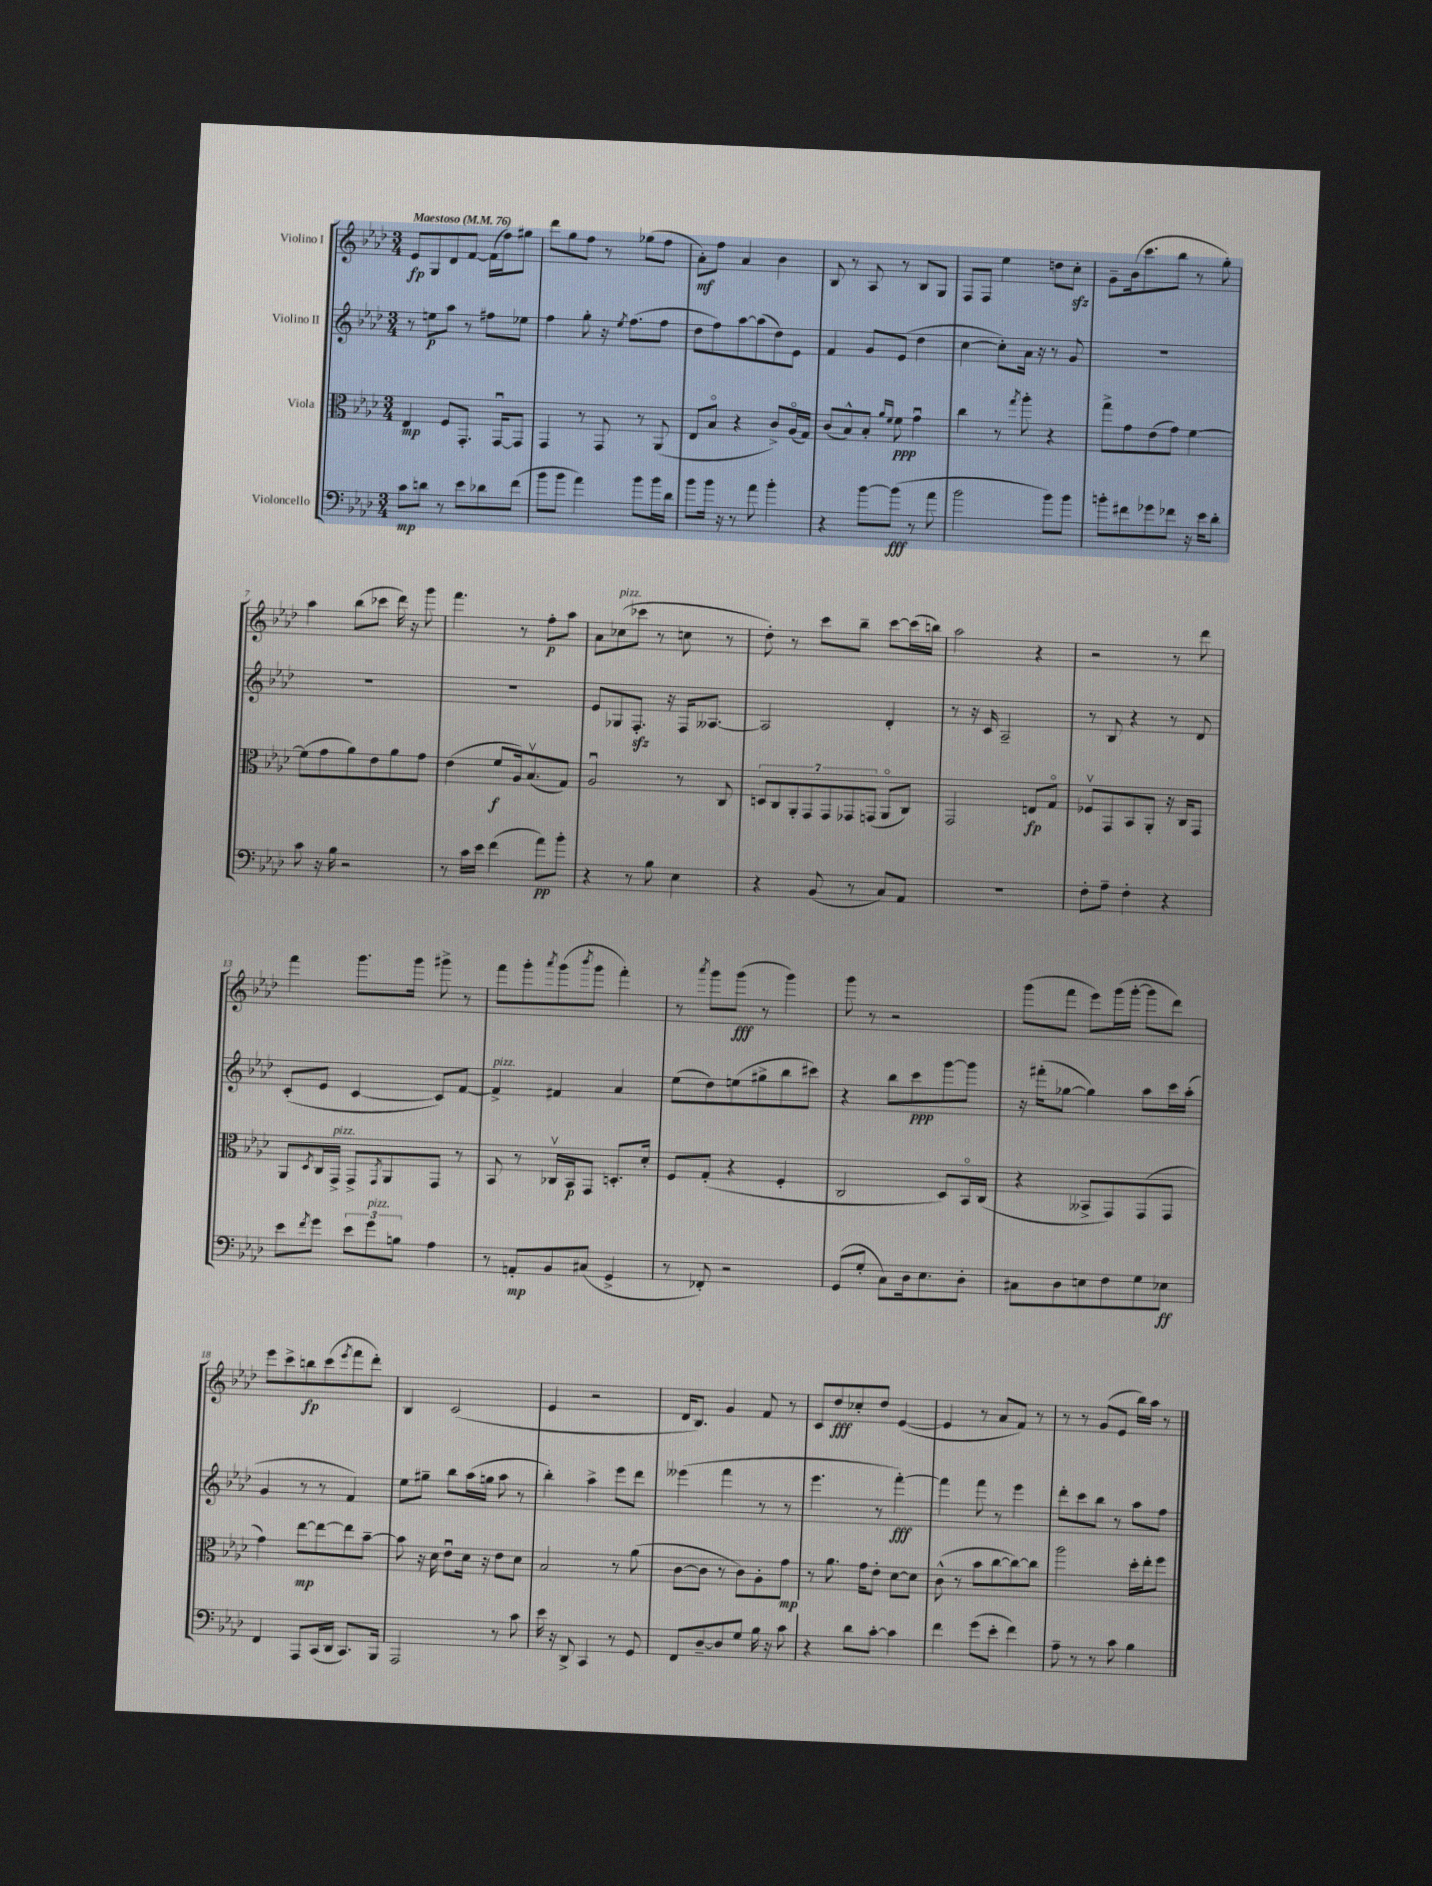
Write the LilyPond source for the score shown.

<<
\new StaffGroup <<
\new Staff = "s0" \with { instrumentName = "Violino I" } {
    \clef treble \key aes \major \numericTimeSignature \time 3/4 \tempo "Maestoso" 4 = 76
    ees'8\fp g8 des'8 f'8~ f'16( f''16) gis''8 |
    des'''8 g''8 f''8 r8 ges''8( f''8 |
    aes'8-.\mf) f''8 aes'4 bes'4 |
    bes8 r8 aes8 r8 bes8 g8 |
    f8 f8 ees''4 d''8 c''8-.\sfz |
    g'8-- bes'16( c'''8. bes''8 r8 g''8-.) |
    aes''4 bes''8( ces'''8 des'''16) r16 g'''8 |
    f'''4. r8 f''8-.\p aes''8 |
    aes'8 ces''8^\markup { \italic "pizz." }( ces'''8 r8 c''8 r8 |
    des''8-.) r8 c'''8 bes''8-- c'''8~ c'''16( b''16) |
    aes''2 r4 |
    r2 r8 des'''8 |
    f'''4 g'''8. g'''16 gis'''8-> r8 |
    f'''8 g'''8-. \acciaccatura { aes'''8 } g'''8( \acciaccatura { bes'''8 } g'''8 f'''4-.) |
    r8 \acciaccatura { aes'''8 } g'''8 g'''8\fff( r8 g'''4) |
    g'''8 r8 r2 |
    g'''8( f'''8 ees'''8) g'''16( g'''16~-. g'''8 des'''8) |
    ees'''8 c'''8-> b''8\fp c'''8( \acciaccatura { ees'''8 } f'''8 des'''8-.) |
    bes4 c'2( |
    ees'4 r2 |
    des'16 bes8.) g'4 f'8 r8 |
    c'8 des''8\fff ces''8-. des''8 ees'4~( |
    ees'4 r8 aes'8 f'8) r8 |
    r8 r8 g'8( ees'8 bes''16) aes''16 r8 \bar "|." |
}
\new Staff = "s1" \with { instrumentName = "Violino II" } {
    \clef treble \key aes \major \numericTimeSignature \time 3/4
    r8 e''8\p aes''8 r8 fis''8 ees''8 |
    f''4 g''8-. r16 \acciaccatura { ees''8 } f''8.( f''8 |
    des''8 f''8) aes''8~ aes''8( des''8) ees'8 |
    f'4 g'8 ees'8( des''4 |
    c''4~ c''8-.) aes'16 r16 r8 g'8 |
    R2. |
    R2. |
    R2. |
    ees'8 ges8 f8.-.\sfz r16 f16 aeses8.~ |
    aeses2 des'4-. |
    r8 r16 c'16 aes2-- |
    r8 bes8 r4 r8 des'8 |
    c'8-.( ees'8 c'4~ c'8) f'8~ |
    f'4->^\markup { \italic "pizz." } fis'4 aes'4 |
    ees''8( des''8) e''8( gis''8-> bes''8 cis'''8) |
    r4 bes''8 c'''8\ppp g'''8~ g'''8 |
    r16 fis'''16-.( ges''8~ ges''4) aes''8 c'''16 aes''16-.( |
    g'4 r8 r8 f'4) |
    ees''8 gis''8-- bes''8 aes''16( g''16 aes''8 r8 |
    bes''4-.) aes''4-> ees'''8 des'''8 |
    eeses'''4( f'''4 r8 r8 |
    ees'''4. r8 f'''4~-.\fff) |
    f'''4 f'''8 r8 ees'''4 |
    des'''8-. c'''8 bes''8 r8 aes''8 f''8 \bar "|." |
}
\new Staff = "s2" \with { instrumentName = "Viola" } {
    \clef alto \key aes \major \numericTimeSignature \time 3/4
    ees4\mp f8 g,8.-. g,16~\downbow g,8 |
    g,4 r8 g,8 r8 aes,8( |
    ees8 bes8\flageolet r4 c'8->) aes16\flageolet( g16) |
    c'8( bes8-^) bes8-. \grace { aes'16 f'16 } f'8\ppp g'4\downbow |
    c''4 r8 \acciaccatura { g''8 } aes''8-. r4 |
    g''8-> g'8 ees'8( g'8) f'4~ |
    f'8( g'8 aes'8) ees'8 aes'8 g'8 |
    ees'4( f'8\f aes16) bes8.\upbow( g8) |
    aes2\downbow r8 c8 |
    \tuplet 7/4 { d8 c8 aes,8-. g,8 g,8 ges,8 g,8( } aes,8\flageolet c8) |
    g,2 e8\fp g8\flageolet |
    fes8\upbow g,8 bes,8 aes,8-. r16 c16 g,8 |
    aes,8 \acciaccatura { des8 } c16 g,16->^\markup { \italic "pizz." } g,8-> \acciaccatura { g,8 } aes,8 g,8 r8 |
    bes,8 r8 ces16\upbow bes,16\p g,8 d8.-. des'16-. |
    f8 g8-.( r4 f4-. |
    c2 des8) bes,16\flageolet c16( |
    r4 beses,8-> g,8) g,8( g,8 |
    g'4) ees''8~\mp ees''8~ ees''8 bes'8~-- |
    bes'8 r16 des'16 ees'8\downbow des'16 r16 ees'8 des'8 |
    bes2 r8 aes'8( |
    c'8~ c'8 r8 c'8) aes8-. g'8\mp |
    r8 aes'8. g'16 ees'8-. des'8~ des'8 |
    c'8-^( r8 bes'8 c''8~ c''8~) c''8 |
    aes''2 des''16-. ees''16-. f''8 \bar "|." |
}
\new Staff = "s3" \with { instrumentName = "Violoncello" } {
    \clef bass \key aes \major \numericTimeSignature \time 3/4
    c'8\mp d'8 r8 ees'8 des'8 f'8( |
    bes'8 bes'8 aes'4) bes'8 bes'16 des'16 |
    bes'8 bes'16 r16 r8 aes'8 bes'4-. |
    r4 bes'8~ bes'8\fff( r8 aes'8 |
    bes'2 bes'8) bes'8 |
    b'8-. fis'8 ges'8 fes'8 r16 ees'16 des'8-. |
    c'8 r16 bes16 r2 |
    r8 c'16 ees'16 f'4( aes'8\pp) bes'8-. |
    r4 r8 bes8 ees4 |
    r4 bes,8( r8 c8) aes,8 |
    R2. |
    f8-. aes8-- f4-. r4 |
    ees'8 \acciaccatura { f'8 } g'8 \tuplet 3/2 { ees'8 g'8^\markup { \italic "pizz." } b8 } aes4 |
    r8 a,8-.\mp bes,8 cis8( g,4-> |
    r8 fes,8-.) r2 |
    g,8( g8-. c8) des16 ees8. des8-. |
    cis8 des8 e8 f8 g8 ees8\ff |
    f,4 aes,,8 c,16( des,16 c,8.) bes,,16 |
    aes,,2 r8 c'8 |
    ees'16 r16 des,8-> c,4 r8 g,8 |
    f,8 des8~-- des8 g8 bes16 r16 c'8 |
    r4 des'8 c'8~-. c'4 |
    f'4 g'8( ees'8-. f'4) |
    aes8-- r8 r8 c'8 bes4 \bar "|." |
}
>>
>>
